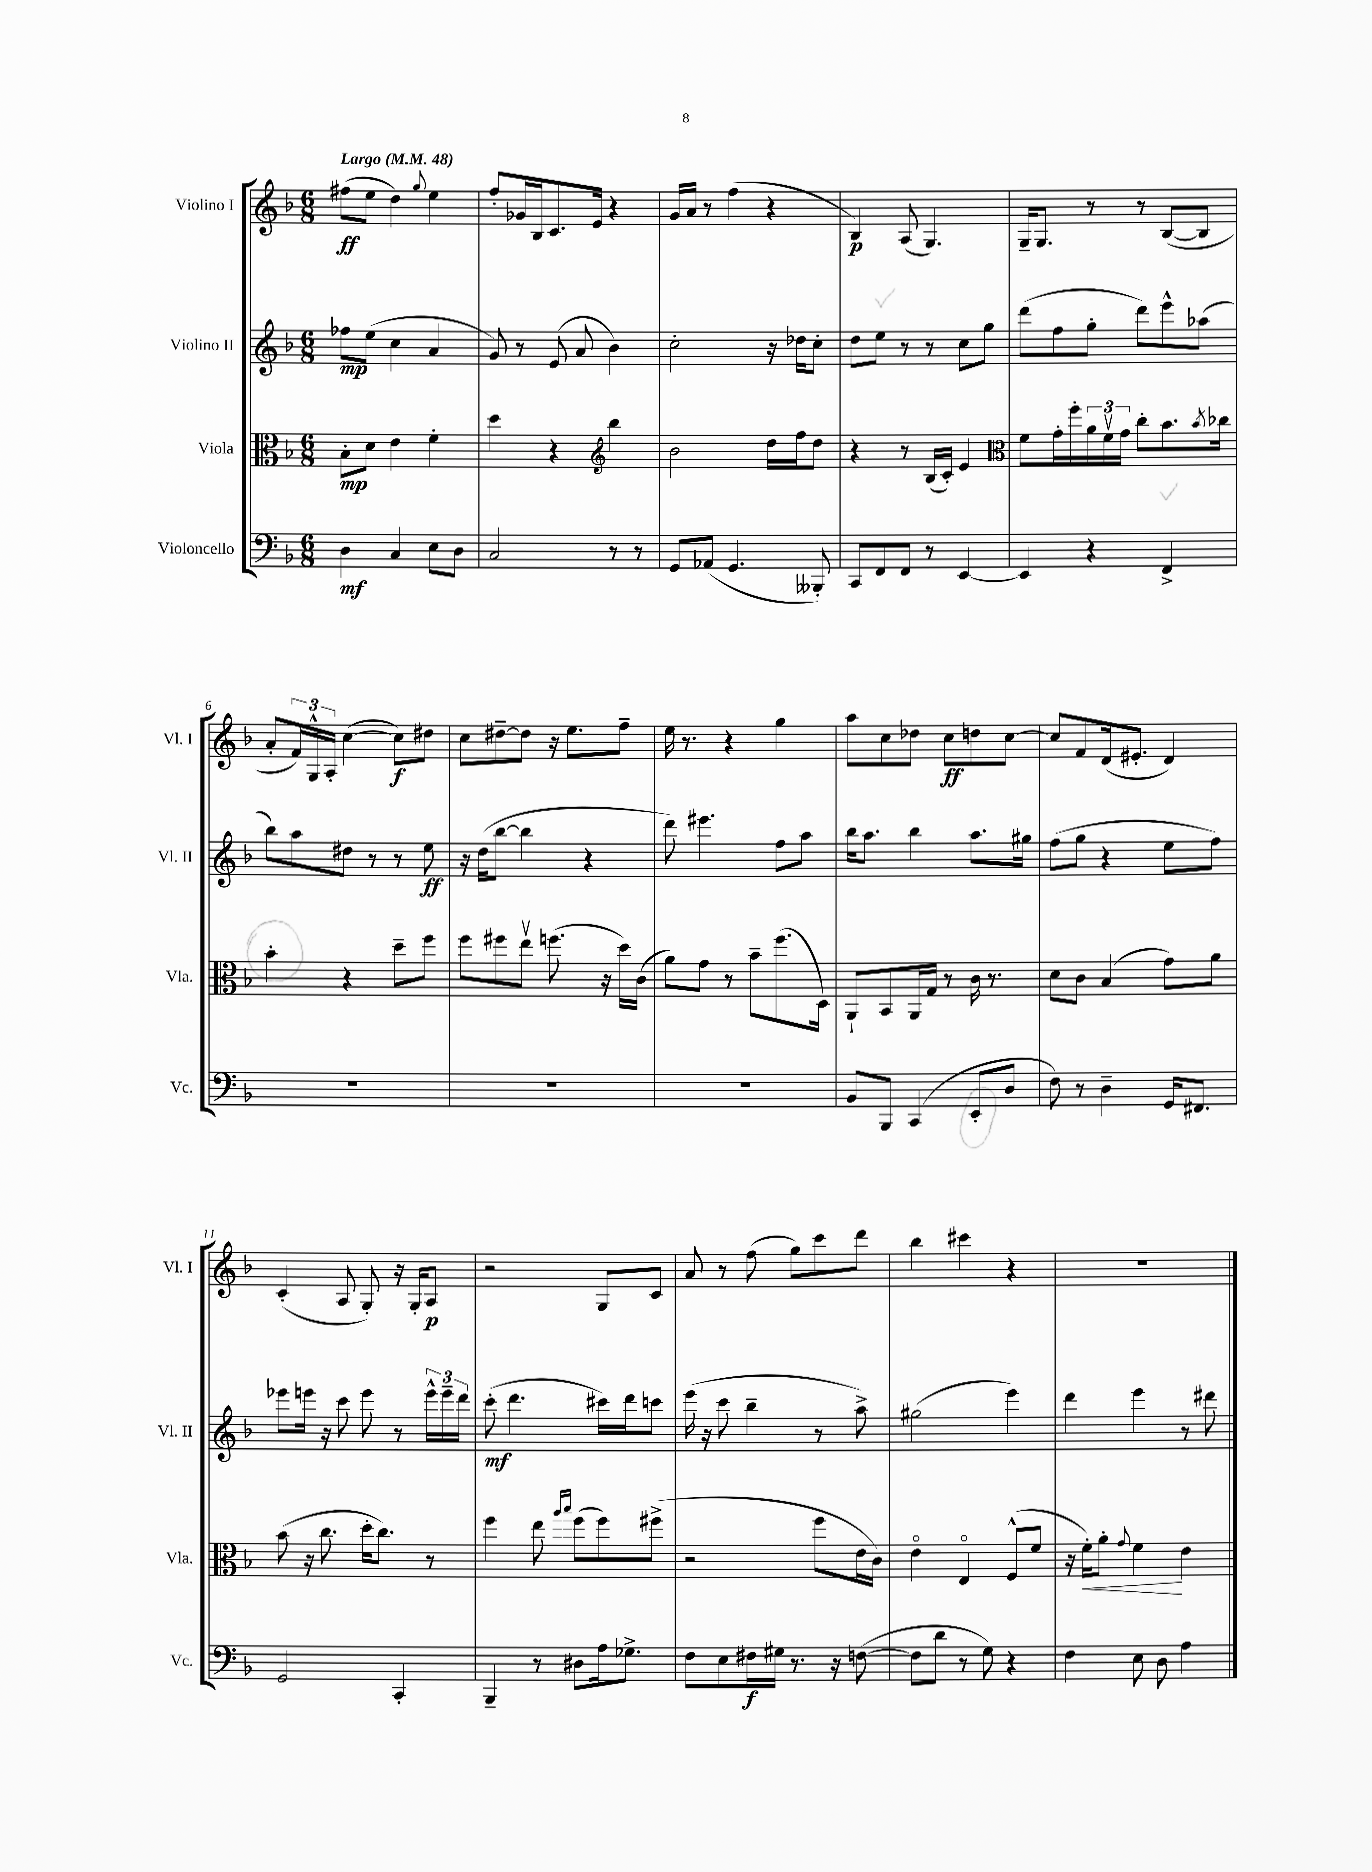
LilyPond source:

<<
\new StaffGroup <<
\new Staff = "s0" \with { instrumentName = "Violino I" shortInstrumentName = "Vl. I" } {
    \clef treble \key f \major \numericTimeSignature \time 6/8 \tempo "Largo" 4 = 48
    fis''8\ff( e''8 d''4) \appoggiatura { g''8 } e''4 |
    f''8-. ges'16 bes16 c'8. e'16 r4 |
    g'16 a'16 r8 f''4( r4 |
    bes4\p) a8( g4.) |
    g16-- g8. r8 r8 bes8~( bes8 |
    a'8-. \tuplet 3/2 { f'16) g16-^ a16-. } c''4~( c''8\f) dis''8 |
    c''8 dis''8~-- dis''8 r16 e''8. f''8-- |
    e''16 r8. r4 g''4 |
    a''8 c''8 des''8 c''8\ff d''8 c''8~ |
    c''8 f'8 d'16( eis'8.-. d'4) |
    c'4-.( a8 g8-.) r16 g16-. a8\p |
    r2 g8 c'8 |
    a'8 r8 f''8( g''8) c'''8 d'''8 |
    bes''4 cis'''4 r4 |
    r2. \bar "|." |
}
\new Staff = "s1" \with { instrumentName = "Violino II" shortInstrumentName = "Vl. II" } {
    \clef treble \key f \major \numericTimeSignature \time 6/8
    fes''8\mp e''8( c''4 a'4 |
    g'8) r8 e'8( a'8 bes'4) |
    c''2-. r16 des''16 c''8-. |
    d''8 e''8 r8 r8 c''8 g''8 |
    d'''8( f''8 g''8-. d'''8) e'''8-^ aes''8( |
    bes''8) a''8 dis''8 r8 r8 e''8\ff |
    r16 d''16( bes''8~ bes''4 r4 |
    d'''8) eis'''4. f''8 a''8 |
    bes''16 a''8. bes''4 a''8. gis''16 |
    f''8( g''8 r4 e''8 f''8) |
    ees'''8 e'''16 r16 c'''8 e'''8 r8 \tuplet 3/2 { e'''16-^ e'''16-- d'''16 } |
    c'''8-.\mf( d'''4. cis'''16) d'''16 c'''8 |
    e'''16( r16 c'''8 bes''4-- r8 a''8->) |
    gis''2( e'''4) |
    d'''4 e'''4 r8 dis'''8 \bar "|." |
}
\new Staff = "s2" \with { instrumentName = "Viola" shortInstrumentName = "Vla." } {
    \clef alto \key f \major \numericTimeSignature \time 6/8
    bes8-.\mp d'8 e'4 f'4-. |
    d''4 r4 \clef treble bes''4 |
    bes'2 d''16 f''16 d''8 |
    r4 r8 bes16( c'16-.) e'4 |
    \clef alto f'8 g'16-. f''16-. \tuplet 3/2 { a'16 f'16\upbow g'16 } c''8-. bes'8. \acciaccatura { bes'8 } ces''16 |
    bes'4-. r4 d''8-- f''8 |
    f''8 fis''8 e''8\upbow f''8.( r16 d''16) c'16( |
    a'8) g'8 r8 bes'8-- f''8.( d16) |
    a,8-! bes,8 a,16 g16 r8 c'16 r8. |
    d'8 c'8 bes4( g'8) a'8 |
    bes'8( r16 c''8. d''16-. c''8.) r8 |
    f''4 e''8 \grace { a''16 bes''16 } f''8( f''8) fis''8->( |
    r2 f''8 e'16 c'16) |
    e'4\flageolet e4\flageolet f8-^( f'8 |
    r16 f'16-.\<) a'8-. \appoggiatura { g'8 } f'4\! e'4 \bar "|." |
}
\new Staff = "s3" \with { instrumentName = "Violoncello" shortInstrumentName = "Vc." } {
    \clef bass \key f \major \numericTimeSignature \time 6/8
    d4\mf c4 e8 d8 |
    c2 r8 r8 |
    g,8 aes,8( g,4. beses,,8-.) |
    c,8 f,8 f,8 r8 e,4~ |
    e,4 r4 f,4-> |
    R2. |
    R2. |
    R2. |
    bes,8 bes,,8 c,4( e,8-. d8 |
    f8) r8 d4-- g,16 fis,8. |
    g,2 c,4-. |
    bes,,4-- r8 dis8 a16 ges8.-> |
    f8 e8 fis16\f gis16 r8. r16 f8~( |
    f8 d'8 r8 g8) r4 |
    f4 e8 d8 a4 \bar "|." |
}
>>
>>
